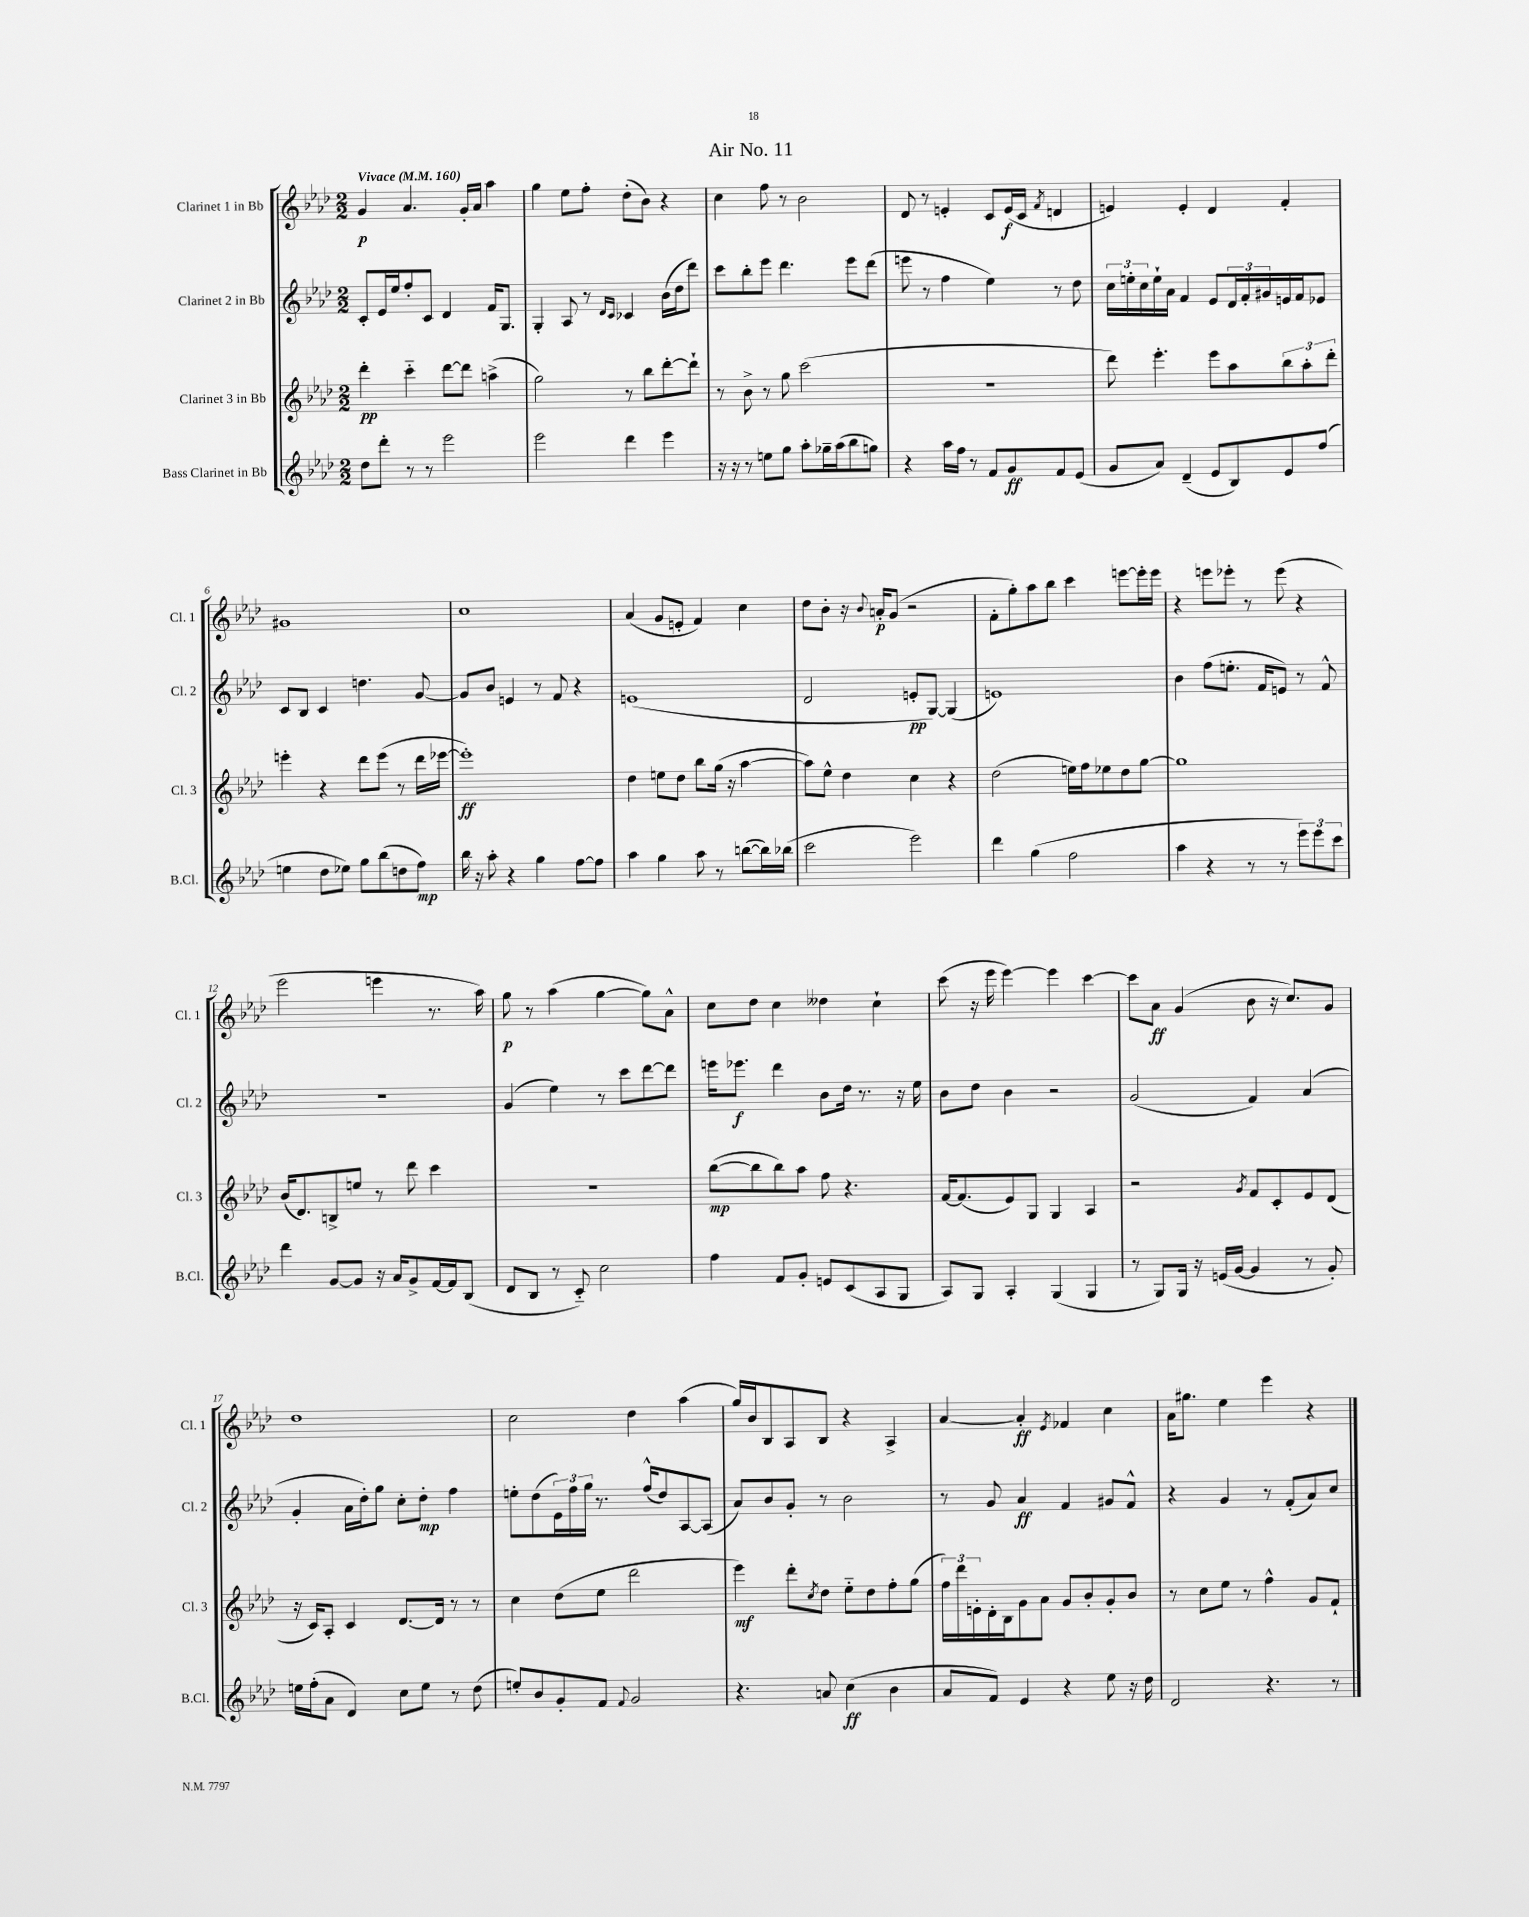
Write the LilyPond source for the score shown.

\header { title = "Air No. 11" }
<<
\new StaffGroup <<
\new Staff = "s0" \with { instrumentName = "Clarinet 1 in Bb" shortInstrumentName = "Cl. 1" } {
    \clef treble \key aes \major \numericTimeSignature \time 2/2 \tempo "Vivace" 4 = 160
    g'4\p aes'4. g'16-. aes'16 aes''4 |
    g''4 ees''8 f''8-. des''8-.( bes'8) r4 |
    c''4 f''8 r8 bes'2 |
    des'8 r8 e'4-. c'8 e'16\f( c'16 \acciaccatura { f'8 } d'4 |
    e'4) e'4-. des'4 f'4-. |
    gis'1 |
    c''1 |
    aes'4( g'8 e'8-. f'4) c''4 |
    des''8 bes'8-. r16 \appoggiatura { bes'8 } a'16-.\p g'8( r2 |
    f'8-. g''8-.) aes''8 bes''8 c'''4 e'''8~ e'''16-. e'''16 |
    r4 e'''8 ees'''8-. r8 ees'''8( r4 |
    ees'''2 e'''4 r8. aes''16) |
    g''8\p r8 aes''4( g''4~ g''8) aes'8-^ |
    c''8 des''8 c''4 deses''4 c''4-! |
    c'''8( r16 ees'''16 ees'''4~) ees'''4 c'''4~ |
    c'''8 aes'8\ff g'4( bes'8 r16 c''8.) g'8 |
    des''1 |
    c''2 des''4 aes''4( |
    g''16) bes'16 bes8 aes8 bes8 r4 aes4-> |
    aes'4~ aes'4-.\ff \acciaccatura { ees'8 } fes'4 c''4 |
    aes'16 gis''8. ees''4 ees'''4 r4 \bar "|." |
}
\new Staff = "s1" \with { instrumentName = "Clarinet 2 in Bb" shortInstrumentName = "Cl. 2" } {
    \clef treble \key aes \major \numericTimeSignature \time 2/2
    c'8-. ees'16 ees''16 f''8-. c'8 des'4 f'16 g8. |
    g4-. aes8 r8 \grace { des'16 c'16 } ces'4 bes'16( des''16 des'''8) |
    c'''8 bes''8-. ees'''8 des'''4. ees'''8 des'''8( |
    e'''8 r8 f''4 ees''4) r8 des''8 |
    \tuplet 3/2 { c''16 e''16-. c''16 } e''16-! aes'16 f'4 ees'8 \tuplet 3/2 { des'16 f'16-. gis'16 } e'16 f'16 ees'8 |
    c'8 bes8 c'4 d''4. g'8~ |
    g'8 bes'8 e'4 r8 f'8 r4 |
    e'1( |
    des'2 e'8-.\pp g8~) g4( |
    e'1) |
    bes'4 f''8( e''8.-. f'16 e'8) r8 f'8-^ |
    R1 |
    g'4( ees''4) r8 c'''8 des'''8~ des'''8 |
    e'''16 ees'''8.\f des'''4 bes'8 des''16 r8. r16 ees''16 |
    bes'8 des''8 bes'4 r2 |
    g'2( f'4) aes'4( |
    g'4-. aes'16 des''16-.) g''8 c''8-. des''8-.\mp f''4 |
    e''8-. des''8( \tuplet 3/2 { ees'16) f''16 g''16 } r8. f''16-^( des''8) aes8~ aes8( |
    aes'8) bes'8 g'8-. r8 bes'2 |
    r8 g'8 aes'4\ff f'4 gis'8 f'8-^ |
    r4 g'4 r8 f'8-.( aes'8) c''8 \bar "|." |
}
\new Staff = "s2" \with { instrumentName = "Clarinet 3 in Bb" shortInstrumentName = "Cl. 3" } {
    \clef treble \key aes \major \numericTimeSignature \time 2/2
    des'''4-.\pp c'''4-_ des'''8~ des'''8 a''4->( |
    g''2) r8 bes''8 des'''8~-. des'''8-! |
    r8 bes'8-> r8 g''8 c'''2( |
    r1 |
    des'''8) ees'''4.-. ees'''8 aes''8 \tuplet 3/2 { bes''8 aes''8-. des'''8-. } |
    e'''4-. r4 des'''8 e'''8( r8 des'''16 ees'''16~ |
    ees'''1-.\ff) |
    des''4 e''8 des''8 bes''8 g''16( r16 aes''4~ |
    aes''8) ees''8-^ des''4 c''4 r4 |
    des''2( e''16) f''16 ees''8 des''8 g''8~ |
    g''1 |
    bes'16( des'8.) b8-> e''8 r8 des'''8 c'''4 |
    R1 |
    bes''8~\mp( bes''8 bes''8) aes''8 f''8 r4. |
    f'16~ f'8.( ees'8) g8 g4 aes4 |
    r2 \acciaccatura { g'8 } f'8 c'8-. ees'8 des'8( |
    r16 c'16) aes8-. c'4 des'8.~ des'16 r8 r8 |
    c''4 des''8( ees''8 des'''2 |
    ees'''4\mf) des'''8-. \acciaccatura { c''8 } des''8 ees''8-_ des''8 f''8-. g''8( |
    \tuplet 3/2 { f''16) des'''16 e'16-. } des'16-. bes16 g'8 aes'8 g'8 bes'8-. g'8-. bes'8 |
    r8 c''8 ees''8 r8 f''4-^ g'8 f'8-! \bar "|." |
}
\new Staff = "s3" \with { instrumentName = "Bass Clarinet in Bb" shortInstrumentName = "B.Cl." } {
    \clef treble \key aes \major \numericTimeSignature \time 2/2
    des''8 des'''8-. r8 r8 ees'''2 |
    ees'''2 des'''4 ees'''4 |
    r16 r16 r8 e''8 g''8 aes''8-. ges''16-- aes''16( bes''8 g''8) |
    r4 aes''16 f''16 r8 f'8 g'8\ff f'8 ees'8( |
    g'8 aes'8) des'4--( ees'8 bes8) ees'8 f''8( |
    e''4 des''8 ees''8) g''8 bes''8( d''8 f''8\mp) |
    bes''16 r16 aes''8-. r4 g''4 f''8~ f''8 |
    aes''4 g''4 aes''8 r8 b''8~( b''16) bes''16( |
    c'''2 ees'''2) |
    des'''4 g''4( f''2 |
    aes''4 r4 r8 r8 \tuplet 3/2 { ees'''8) ees'''8 c'''8 } |
    des'''4 g'8~ g'8 r16 aes'16 g'8-> f'16~ f'16 bes8( |
    des'8 bes8 r8 c'8-_) c''2 |
    f''4 f'8 g'8-. e'8 c'8( aes8 g8 |
    aes8) g8 aes4-. g4( g4 |
    r8 g8) g16 r16 e'16( g'16~ g'4 r8 g'8-.) |
    e''16 f''16-.( aes'8 des'4) c''8 e''8 r8 des''8( |
    e''8-.) bes'8 g'8-. f'8 \appoggiatura { f'8 } g'2 |
    r4. a'8 c''4\ff( bes'4 |
    aes'8 f'8) ees'4 r4 ees''8 r16 des''16 |
    des'2 r4. r8 \bar "|." |
}
>>
>>
